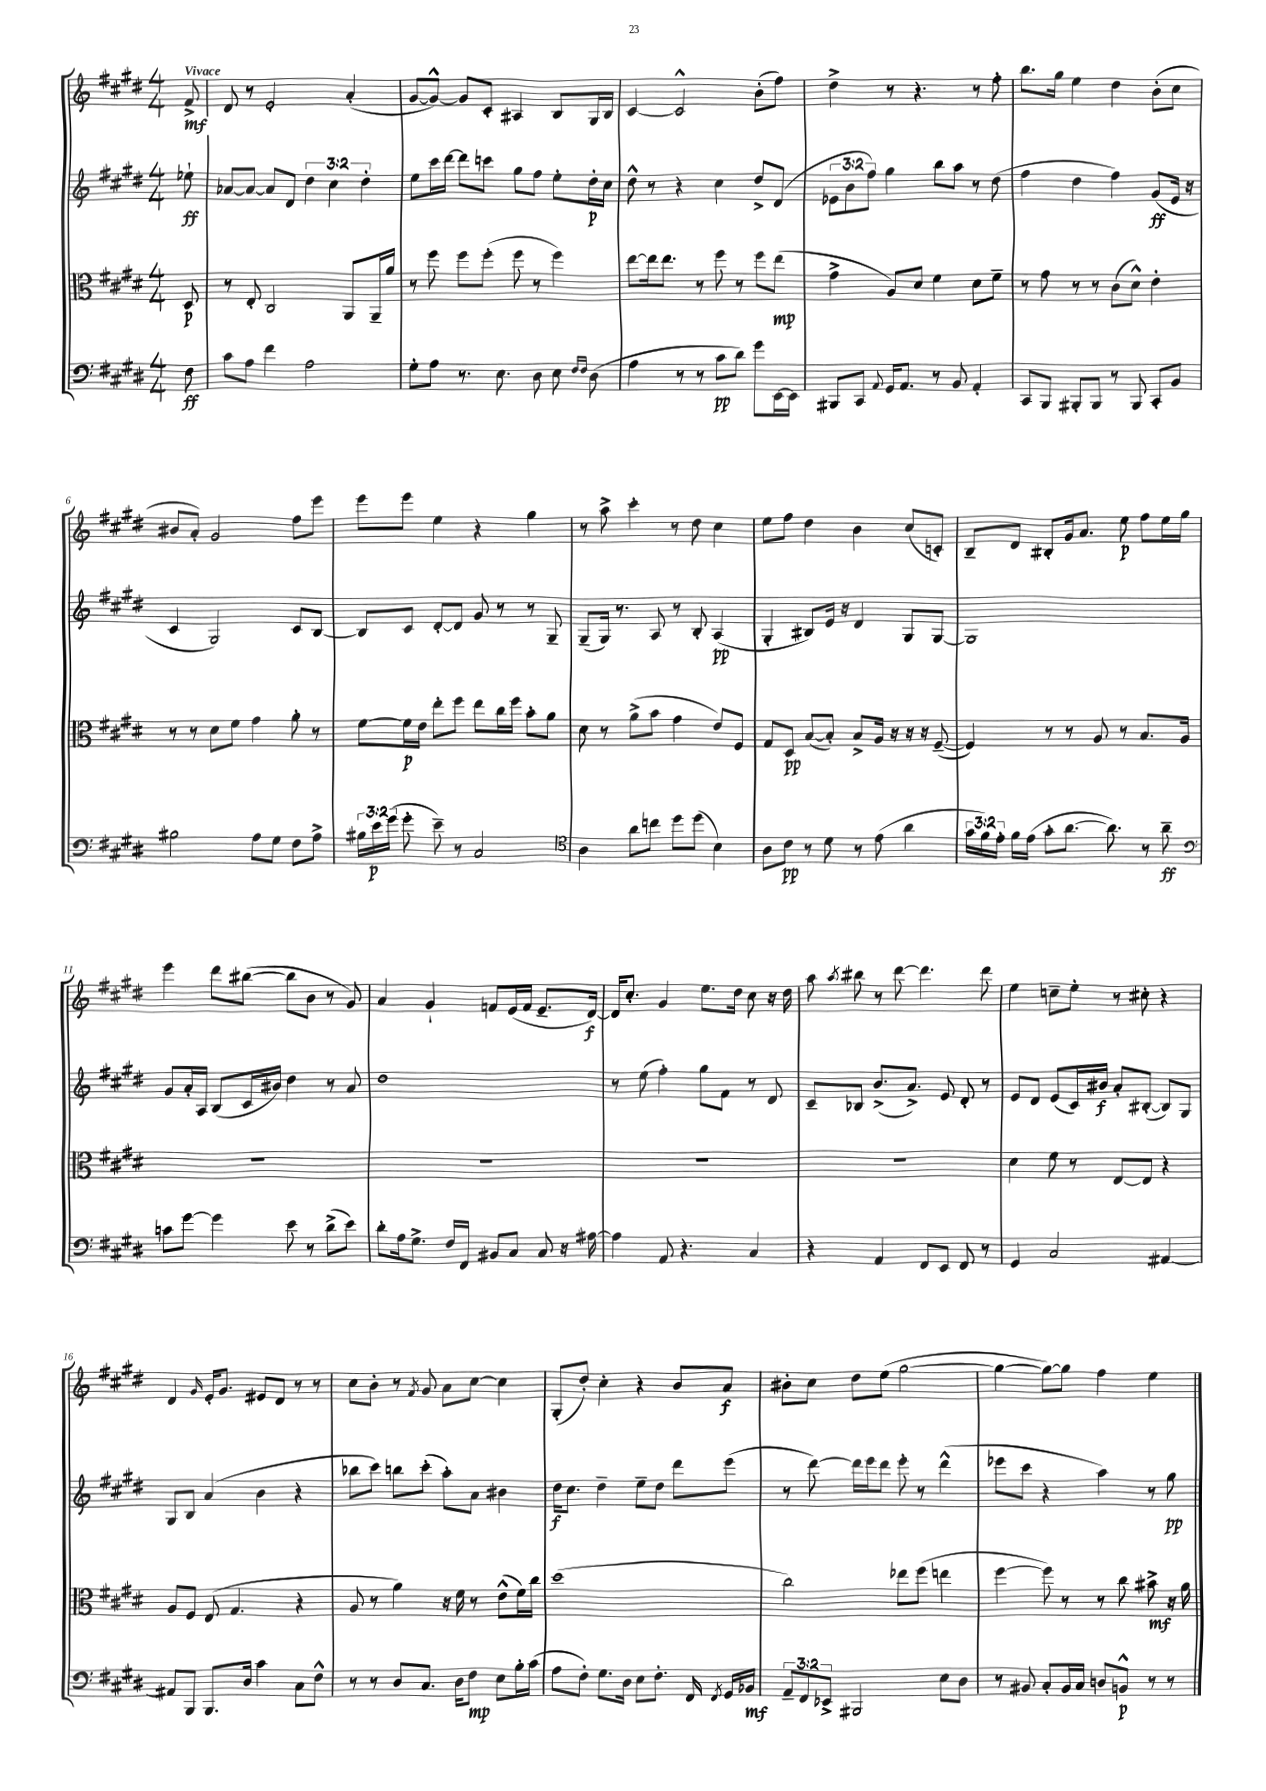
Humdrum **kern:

**kern	**dynam	**kern	**dynam	**kern	**dynam	**kern	**dynam
*part4	*part4	*part3	*part3	*part2	*part2	*part1	*part1
*staff4	*staff4	*staff3	*staff3	*staff2	*staff2	*staff1	*staff1
*clefF4	*	*clefC3	*	*clefG2	*	*clefG2	*
*k[f#c#g#d#]	*	*k[f#c#g#d#]	*	*k[f#c#g#d#]	*	*k[f#c#g#d#]	*
*M4/4	*	*M4/4	*	*M4/4	*	*M4/4	*
=	=	=	=	=	=	=	=
!	!	!	!	!	!	!LO:TX:a:B:t=Vivace	!
8F#\	ff	8D#/	p	8ee-X`\	ff	8f#^/	mf
=1	=1	=1	=1	=1	=1	=1	=1
8c#\L	.	8r	.	[8a-X/L	.	8d#/	.
8A\J	.	8E'/	.	8a-/J_	.	8r	.
4f#\	.	2C#/	.	8a-/L]	.	2e'/	.
.	.	.	.	8d#/J	.	.	.
2A\	.	.	.	6dd#\	.	.	.
.	.	.	.	6cc#\	.	.	.
.	.	8AA/L	.	.	.	(4a'/	.
.	.	.	.	6dd#'\	.	.	.
.	.	16AA~/L	.	.	.	.	.
.	.	16a/JJ	.	.	.	.	.
=2	=2	=2	=2	=2	=2	=2	=2
8G#'\L	.	8r	.	8ee\L	.	[8g#/L	.
8A\J	.	8ff#\	.	16ccc#\L	.	8g#^^/J_)	.
.	.	.	.	[16ddd#\JJ	.	.	.
8.r	.	8ff#\L	.	8ddd#\L]	.	8g#/L]	.
.	.	(8ff#'\J	.	8cccn\J	.	8c#'/J	.
8.E\	.	.	.	.	.	.	.
.	.	8ff#\	.	8gg#\L	.	4A#X/	.
8D#\	.	8r	.	8ff#\J	.	.	.
8E\	.	4ff#\)	.	8ee'\L	.	8B/L	.
16qqF#/LL	.	.	.	.	.	.	.
16qqF#/JJ	.	.	.	.	.	.	.
(8D#\	.	.	.	16dd#'\L	p	16G#/L	.
.	.	.	.	16cc#\JJ	.	16B/JJ	.
=3	=3	=3	=3	=3	=3	=3	=3
4A\	.	[8ee\L	.	8dd#^^\	.	[4c#/	.
.	.	16ee\k]	.	8r	.	.	.
.	.	8.ee\J	.	.	.	.	.
8r	.	.	.	4r	.	2c#^^/]	.
8r	.	8r	.	.	.	.	.
8c#\L	pp	8ff#\	.	4cc#\	.	.	.
8d#\J)	.	8r	.	.	.	.	.
8g#\L	.	8ff#\L	.	8dd#^/L	.	(8b'\L	.
[16EE\L	.	(8ee\J	mp	(8d#/J	.	8ff#\J)	.
16EE\JJ]	.	.	.	.	.	.	.
=4	=4	=4	=4	=4	=4	=4	=4
8BBB#X/L	.	4g#^\	.	12e-X\L	.	4dd#^\	.
.	.	.	.	12b\	.	.	.
8CC#/J	.	.	.	.	.	.	.
.	.	.	.	12ff#\J)	.	.	.
8qqAA/	.	.	.	.	.	.	.
16GG#/KL	.	8A/L)	.	4gg#\	.	8r	.
8.AA/J	.	.	.	.	.	.	.
.	.	8d#/J	.	.	.	4.r	.
8r	.	4f#\	.	8bb\L	.	.	.
8BB/	.	.	.	8aa\J	.	.	.
4AA'/	.	8d#\L	.	8r	.	8r	.
.	.	8f#~\J	.	(8dd#\	.	8ff#'\	.
=5	=5	=5	=5	=5	=5	=5	=5
8CC#/L	.	8r	.	4ff#\	.	8.bb\L	.
8BBB/J	.	8g#\	.	.	.	.	.
.	.	.	.	.	.	16gg#\Jk	.
8BBB#X'/L	.	8r	.	4dd#\	.	4ee\	.
8BBB#/J	.	8r	.	.	.	.	.
8r	.	(8c#\L	.	4ff#\)	.	4dd#\	.
8BBB#/	.	8d#^^\J)	.	.	.	.	.
8CC#'/L	.	4e'\	.	(8g#/L	ff	(8b'\L	.
8BB/J	.	.	.	16e/Jk	.	8cc#\J	.
.	.	.	.	16r	.	.	.
!!LO:LB:g=z
=6	=6	=6	=6	=6	=6	=6	=6
2B#X\	.	8r	.	4c#/	.	8b#X/L	.
.	.	8r	.	.	.	8a'/J)	.
.	.	8d#\L	.	2G#/)	.	2g#/	.
.	.	8f#\J	.	.	.	.	.
8A\L	.	4g#\	.	.	.	.	.
8G#\J	.	.	.	.	.	.	.
8F#\L	.	8a'\	.	8c#/L	.	8ff#\L	.
8A^\J	.	8r	.	[8B/J	.	8eee\J	.
=7	=7	=7	=7	=7	=7	=7	=7
24B#X\LL	.	[8f#\L	.	8B/L]	.	8eee\L	.
24e\	p	.	.	.	.	.	.
(24g#\JJ	.	.	.	.	.	.	.
8g#'\	.	16f#\L]	p	8c#/J	.	8eee\J	.
.	.	16e\JJ	.	.	.	.	.
8e~\)	.	8ee'\L	.	[8d#'/L	.	4ee\	.
8r	.	8ff#\J	.	8d#/J]	.	.	.
2C#/	.	8ee\L	.	8g#/	.	4r	.
.	.	16cc#\L	.	8r	.	.	.
.	.	16ff#\JJ	.	.	.	.	.
.	.	8b'\L	.	8r	.	4gg#\	.
.	.	8a\J	.	8G#~/	.	.	.
=8	=8	=8	=8	=8	=8	=8	=8
*clefC4	*	*	*	*	*	*	*
4A\	.	8d#\	.	(8G#~/L	.	8r	.
.	.	8r	.	16G#/Jk)	.	8aa^\	.
.	.	.	.	8.r	.	.	.
8a\L	.	(8a^\L	.	.	.	4ccc#'\	.
8ccn\J	.	8b\J	.	8A/	.	.	.
8dd#\L	.	4g#\	.	8r	.	8r	.
(8dd#\J	.	.	.	8B'/	.	8dd#\	.
4B\)	.	8e/L)	.	(4A/	pp	4cc#\	.
.	.	8F#/J	.	.	.	.	.
=9	=9	=9	=9	=9	=9	=9	=9
8A\L	.	8G#/L	.	4G#'/	.	8ee\L	.
8c#\J	pp	8D#/J	pp	.	.	8ff#\J	.
8r	.	([8B/L	.	8B#X/L)	.	4dd#\	.
8d#\	.	8B'/J])	.	16e/Jk	.	.	.
.	.	.	.	16r	.	.	.
8r	.	8B^/L	.	4d#/	.	4b\	.
(8e\	.	16A/Jk	.	.	.	.	.
.	.	16r	.	.	.	.	.
4a\	.	16r	.	8G#/L	.	(8cc#/L	.
.	.	16r	.	.	.	.	.
.	.	([8F#~/	.	[8G#/J	.	8cn'/J)	.
=10	=10	=10	=10	=10	=10	=10	=10
24g#\LL	.	4F#/])	.	1G#]	.	8B~/L	.
24f#\)	.	.	.	.	.	.	.
24e'\JJ	.	.	.	.	.	.	.
16f#\LL	.	.	.	.	.	8d#/J	.
(16e\JJ	.	.	.	.	.	.	.
8g#'\L	.	8r	.	.	.	8B#X'/L	.
[8.a\J	.	8r	.	.	.	16g#/k	.
.	.	.	.	.	.	8.a/J	.
.	.	8A/	.	.	.	.	.
8.a\])	.	.	.	.	.	.	.
.	.	8r	.	.	.	8ee\	p
8r	.	8.B/L	.	.	.	8ff#\L	.
8a~\	ff	.	.	.	.	16ee\L	.
.	.	16A/Jk	.	.	.	16gg#\JJ	.
!!LO:LB:g=z
=11	=11	=11	=11	=11	=11	=11	=11
*clefF4	*	*	*	*	*	*	*
8cn\L	.	1r	.	8g#/L	.	4eee\	.
[8g#\J	.	.	.	16a'/L	.	.	.
.	.	.	.	16A/JJ	.	.	.
4g#\]	.	.	.	(8B/L	.	8ddd#\L	.
.	.	.	.	16c#/L	.	([8bb#X\J	.
.	.	.	.	16b#X/JJ)	.	.	.
8e\	.	.	.	4dd#\	.	8bb#\L]	.
8r	.	.	.	.	.	8b\J	.
(8d#^\L	.	.	.	8r	.	8r	.
8e\J)	.	.	.	8a/	.	8g#/)	.
=12	=12	=12	=12	=12	=12	=12	=12
8d#'\L	.	1r	.	1dd#	.	4a/	.
16A\k	.	.	.	.	.	.	.
8.G#^\J	.	.	.	.	.	.	.
.	.	.	.	.	.	4g#`/	.
16F#/LL	.	.	.	.	.	.	.
16FF#/JJ	.	.	.	.	.	.	.
8BB#X/L	.	.	.	.	.	8fn/L	.
8C#/J	.	.	.	.	.	(16e/L	.
.	.	.	.	.	.	16f/JJ	.
8C#/	.	.	.	.	.	8.e~/L	.
16r	.	.	.	.	.	.	.
[16A#X\	.	.	.	.	.	[16d#/Jk)	f
=13	=13	=13	=13	=13	=13	=13	=13
4A#\]	.	1r	.	8r	.	16d#/KL]	.
.	.	.	.	.	.	8.cc#'/J	.
.	.	.	.	(8ee\	.	.	.
8AA/	.	.	.	4ff#'\)	.	4g#/	.
4.r	.	.	.	.	.	.	.
.	.	.	.	8gg#\L	.	8.ee\L	.
.	.	.	.	8f#\J	.	.	.
.	.	.	.	.	.	16dd#\Jk	.
4C#/	.	.	.	8r	.	8cc#\	.
.	.	.	.	8d#/	.	16r	.
.	.	.	.	.	.	16dd#\	.
=14	=14	=14	=14	=14	=14	=14	=14
4r	.	1r	.	8c#~/L	.	8aa\	.
.	.	.	.	.	.	8qaa/	.
.	.	.	.	8B-X/J	.	8bb#X\	.
4AA/	.	.	.	(8.b^/L	.	8r	.
.	.	.	.	.	.	[8ddd#\	.
.	.	.	.	8.a^/J)	.	.	.
8FF#/L	.	.	.	.	.	4.ddd#\]	.
8EE/J	.	.	.	8e/	.	.	.
8FF#/	.	.	.	8d#'/	.	.	.
8r	.	.	.	8r	.	8ddd#\	.
=15	=15	=15	=15	=15	=15	=15	=15
4GG#/	.	4d#\	.	8e/L	.	4ee\	.
.	.	.	.	8d#/J	.	.	.
2C#/	.	8f#\	.	(8e/L	.	8ccn~\L	.
.	.	8r	.	16c#/L)	.	8ee'\J	.
.	.	.	.	16b#X/JJ	f	.	.
.	.	[8E/L	.	8a'/L	.	8r	.
.	.	8E/J]	.	([8B#X'/J	.	8cc#X'\	.
[4AA#X/	.	4r	.	8B#/L])	.	4r	.
.	.	.	.	8G#/J	.	.	.
!!LO:LB:g=z
=16	=16	=16	=16	=16	=16	=16	=16
8AA#X/L]	.	8A/L	.	8G#/L	.	4d#/	.
8BBB/J	.	8F#/J	.	8B/J	.	.	.
.	.	.	.	.	.	16qqg#/	.
8.BBB/L	.	(8E/	.	(4a/	.	16e'/KL	.
.	.	.	.	.	.	8.g#/J	.
.	.	4.G#/	.	.	.	.	.
16D#/Jk	.	.	.	.	.	.	.
4c#\	.	.	.	4b\	.	8e#X/L	.
.	.	.	.	.	.	8d#/J	.
8C#\L	.	4r	.	4r	.	8r	.
8F#^^\J	.	.	.	.	.	8r	.
=17	=17	=17	=17	=17	=17	=17	=17
8r	.	8A/	.	8bb-X\L	.	8cc#\L	.
8r	.	8r	.	8ccc#\J)	.	8b'\J	.
8D#/L	.	4a\)	.	8bbn\L	.	8r	.
.	.	.	.	.	.	8qf#/	.
8.C#/J	.	.	.	(8ccc#'\J	.	8g#/	.
.	.	16r	.	8aa'\L)	.	8a\L	.
16D#\KL	.	16f#\	.	.	.	.	.
8F#\J	mp	8r	.	8a\J	.	[8cc#\J	.
8E\L	.	(8e^^\L	.	4b#X\	.	4cc#\]	.
16B'\L	.	16f#\L)	.	.	.	.	.
(16c#\JJ	.	16cc#\JJ	.	.	.	.	.
=18	=18	=18	=18	=18	=18	=18	=18
8A\L	.	(1dd#	.	16dd#\KL	f	(8G#'/L	.
.	.	.	.	8.cc#\J	.	.	.
8F#'\J)	.	.	.	.	.	8dd#'/J)	.
8.G#\L	.	.	.	4dd#~\	.	4cc#'\	.
16D#\Jk	.	.	.	.	.	.	.
8E\L	.	.	.	8ee~\L	.	4r	.
8.F#'\J	.	.	.	8dd#\J	.	.	.
.	.	.	.	8ddd#\L	.	8b/L	.
16FF#/	.	.	.	.	.	.	.
8qFF#/	.	.	.	.	.	.	.
16GG#/LL	.	.	.	(8eee\J	.	8a/J	f
16BB-X/JJ	mf	.	.	.	.	.	.
=19	=19	=19	=19	=19	=19	=19	=19
12AA~/L	.	2cc#\)	.	8r	.	8b#X'\L	.
12FF#/	.	.	.	.	.	.	.
.	.	.	.	[8ddd#\)	.	8cc#\J	.
12EE-X^/J	.	.	.	.	.	.	.
2BBB#X/	.	.	.	16ddd#\LL]	.	8dd#\L	.
.	.	.	.	16eee\J	.	.	.
.	.	.	.	8ddd#\J	.	(8ee\J	.
.	.	8ee-X\L	.	8eee'\	.	[2gg#\	.
.	.	(8ff#\J	.	8r	.	.	.
8E\L	.	4een\	.	(4ddd#^^\	.	.	.
8D#\J	.	.	.	.	.	.	.
=20	=20	=20	=20	=20	=20	=20	=20
8r	.	[4ff#\	.	8eee-X\L	.	4gg#\_	.
8BB#X/	.	.	.	8ccc#\J	.	.	.
8C#'/L	.	8ff#\])	.	4r	.	8gg#\L_)	.
16BB#/L	.	8r	.	.	.	8gg#\J]	.
16C#/JJ	.	.	.	.	.	.	.
8Dn/L	.	8r	.	4aa\)	.	4ff#\	.
8BBn^^/J	p	8cc#\	.	.	.	.	.
8r	.	8b#X^\	mf	8r	.	4ee\	.
8r	.	16r	.	8gg#\	pp	.	.
.	.	16a\	.	.	.	.	.
==	==	==	==	==	==	==	==
*-	*-	*-	*-	*-	*-	*-	*-
